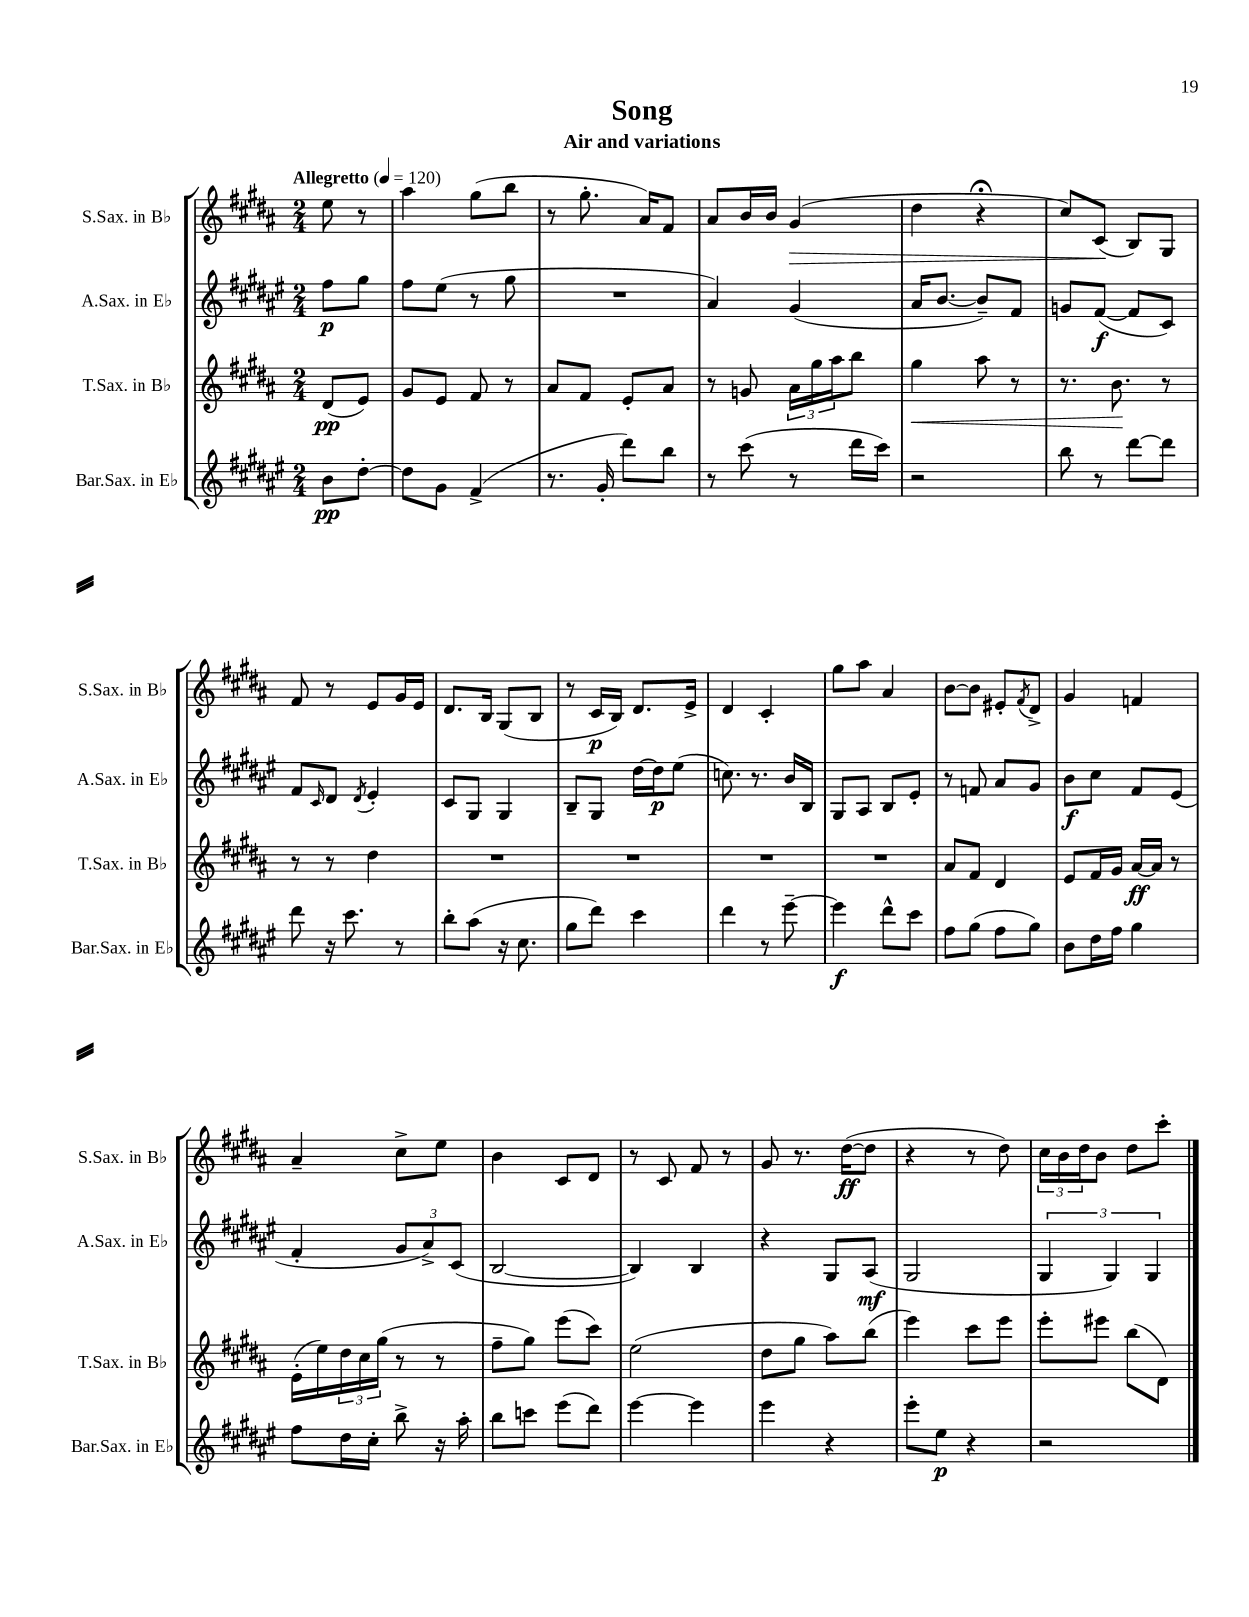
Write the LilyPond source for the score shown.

\header { title = "Song" subtitle = "Air and variations" }
<<
\new StaffGroup <<
\new Staff = "s0" \with { instrumentName = "S.Sax. in Bb" shortInstrumentName = "S.Sax. in Bb" } {
    \clef treble \key b \major \numericTimeSignature \time 2/4 \partial 4 \tempo "Allegretto" 4 = 120
    e''8 r8 |
    ais''4 gis''8( b''8 |
    r8 gis''8.-. ais'16) fis'8 |
    ais'8 b'16 b'16 gis'4\>( |
    dis''4 r4\fermata |
    cis''8) cis'8\!( b8) gis8 |
    fis'8 r8 e'8 gis'16 e'16 |
    dis'8. b16 gis8( b8 |
    r8 cis'16\p b16) dis'8. e'16-> |
    dis'4 cis'4-. |
    gis''8 ais''8 ais'4 |
    b'8~ b'8 eis'8-. \acciaccatura { fis'8 } dis'8-> |
    gis'4 f'4 |
    ais'4-- cis''8-> e''8 |
    b'4 cis'8 dis'8 |
    r8 cis'8 fis'8 r8 |
    gis'8 r8. dis''16~\ff( dis''8 |
    r4 r8 dis''8) |
    \tuplet 3/2 { cis''16 b'16 dis''16 } b'8 dis''8 cis'''8-. \bar "|." |
}
\new Staff = "s1" \with { instrumentName = "A.Sax. in Eb" shortInstrumentName = "A.Sax. in Eb" } {
    \clef treble \key fis \major \numericTimeSignature \time 2/4 \partial 4
    fis''8\p gis''8 |
    fis''8 eis''8( r8 gis''8 |
    R2 |
    ais'4) gis'4( |
    ais'16 b'8.~ b'8--) fis'8 |
    g'8 fis'8~\f( fis'8 cis'8) |
    fis'8 \grace { cis'16 } dis'8 \acciaccatura { dis'8 } eis'4-. |
    cis'8 gis8 gis4 |
    b8-- gis8 dis''16~ dis''16\p eis''8( |
    c''8.) r8. b'16 b16 |
    gis8 ais8 b8 eis'8-. |
    r8 f'8 ais'8 gis'8 |
    b'8\f cis''8 fis'8 eis'8( |
    fis'4-. \tuplet 3/2 { gis'8 ais'8->) cis'8( } |
    b2~ |
    b4) b4 |
    r4 gis8 ais8\mf( |
    gis2 |
    \tuplet 3/2 { gis4 gis4) gis4 } \bar "|." |
}
\new Staff = "s2" \with { instrumentName = "T.Sax. in Bb" shortInstrumentName = "T.Sax. in Bb" } {
    \clef treble \key b \major \numericTimeSignature \time 2/4 \partial 4
    dis'8\pp( e'8) |
    gis'8 e'8 fis'8 r8 |
    ais'8 fis'8 e'8-. ais'8 |
    r8 g'8 \tuplet 3/2 { ais'16 gis''16 ais''16 } b''8 |
    gis''4\< ais''8 r8 |
    r8. b'8.\! r8 |
    r8 r8 dis''4 |
    R2 |
    R2 |
    R2 |
    R2 |
    ais'8 fis'8 dis'4 |
    e'8 fis'16 gis'16 ais'16~\ff ais'16 r8 |
    e'16-.( e''16) \tuplet 3/2 { dis''16 cis''16 gis''16( } r8 r8 |
    fis''8-- gis''8) e'''8( cis'''8) |
    e''2( |
    dis''8 gis''8 ais''8) b''8( |
    e'''4) cis'''8 e'''8 |
    e'''8-. eis'''8 b''8( dis'8) \bar "|." |
}
\new Staff = "s3" \with { instrumentName = "Bar.Sax. in Eb" shortInstrumentName = "Bar.Sax. in Eb" } {
    \clef treble \key fis \major \numericTimeSignature \time 2/4 \partial 4
    b'8\pp dis''8~-. |
    dis''8 gis'8 fis'4->( |
    r8. gis'16-. dis'''8) b''8 |
    r8 cis'''8( r8 dis'''16 cis'''16) |
    r2 |
    b''8 r8 dis'''8~ dis'''8 |
    dis'''8 r16 cis'''8. r8 |
    b''8-. ais''8( r16 cis''8. |
    gis''8 dis'''8) cis'''4 |
    dis'''4 r8 eis'''8~-- |
    eis'''4\f dis'''8-^ cis'''8 |
    fis''8 gis''8( fis''8 gis''8) |
    b'8 dis''16 fis''16 gis''4 |
    fis''8 dis''16 cis''16-. b''8-> r16 ais''16-. |
    b''8 c'''8 eis'''8( dis'''8) |
    eis'''4~ eis'''4 |
    eis'''4 r4 |
    eis'''8-. eis''8\p r4 |
    r2 \bar "|." |
}
>>
>>
\layout { \context { \Score \remove "Bar_number_engraver" } }
